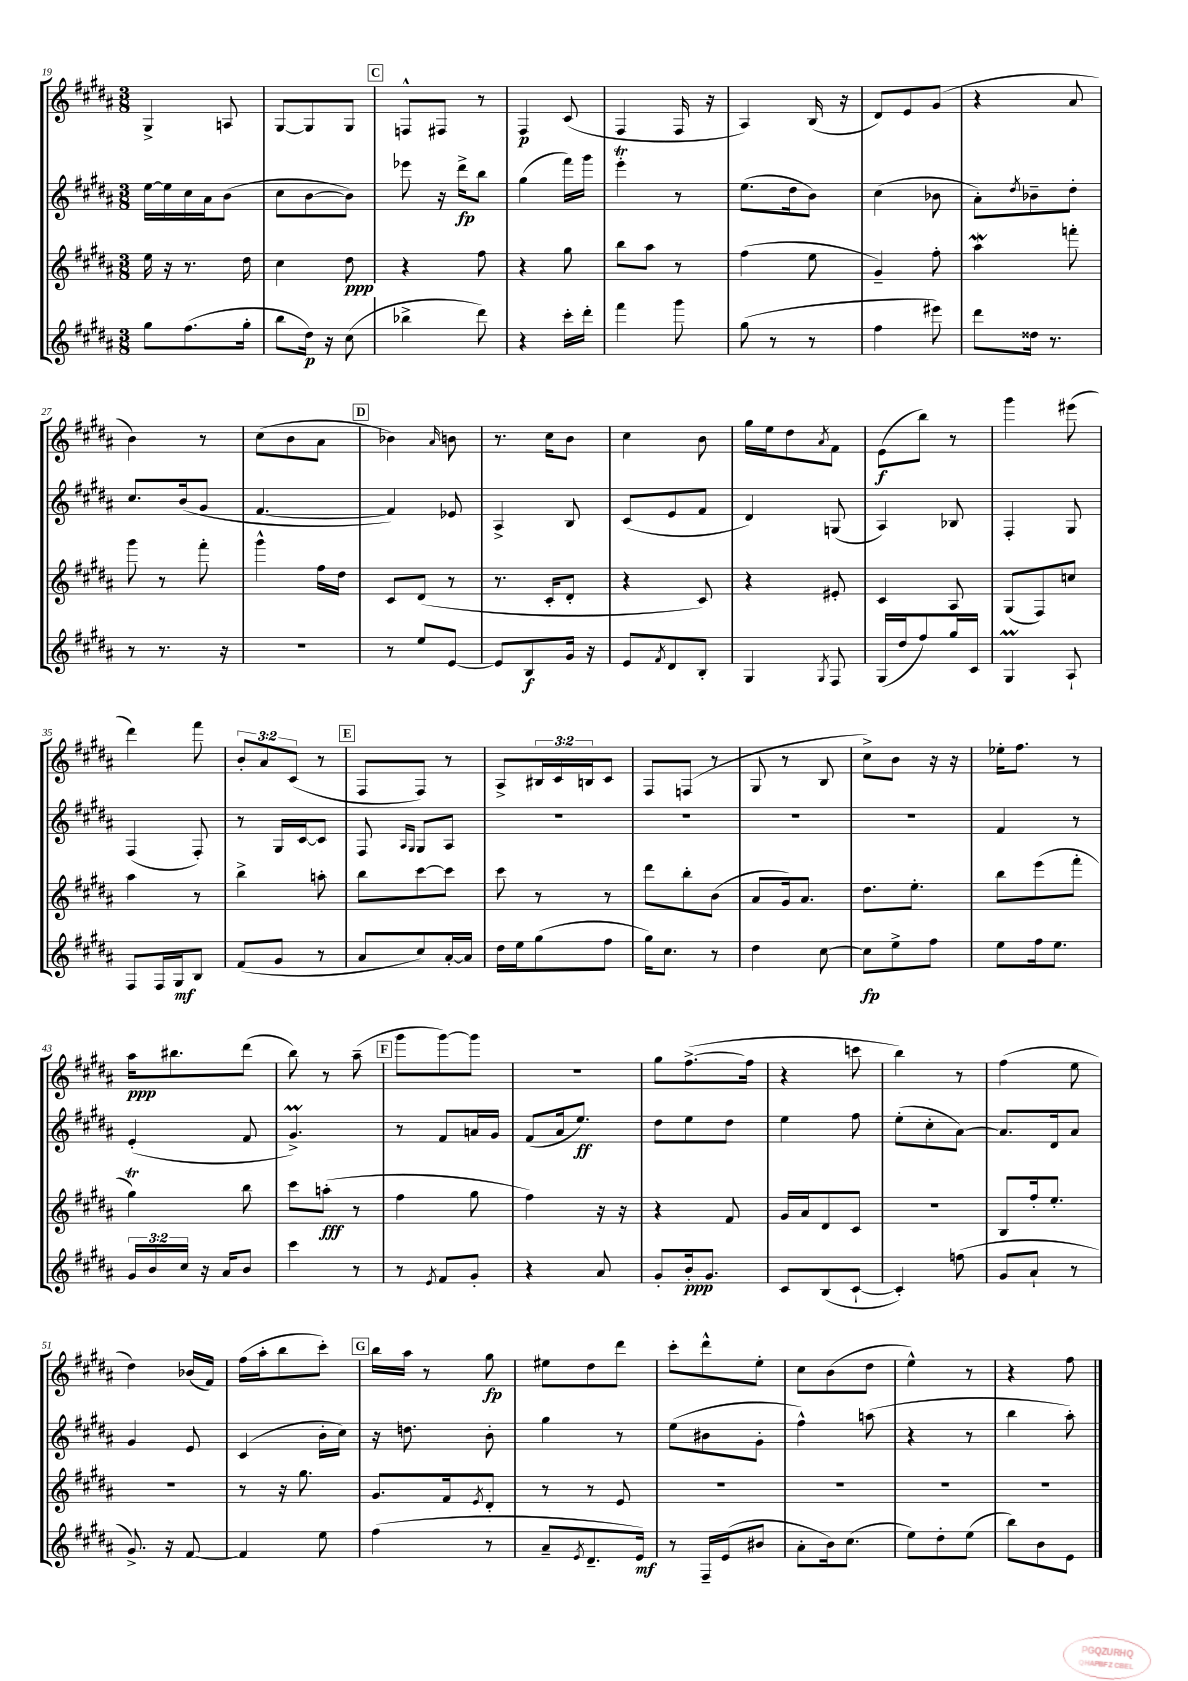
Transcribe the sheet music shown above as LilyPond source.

<<
\new StaffGroup <<
\new Staff = "s0" {
    \clef treble \key b \major \numericTimeSignature \time 3/8 \override Staff.TupletNumber.text = #tuplet-number::calc-fraction-text
    gis4-> a8 |
    gis8~ gis8 gis8 |
    \mark \markup { \box "C" } f8-^ fis8 r8 |
    fis4\p cis'8( |
    fis4 fis16 r16 |
    ais4) b16( r16 |
    dis'8) e'8 gis'8( |
    r4 ais'8 |
    b'4) r8 |
    cis''8( b'8 ais'8 |
    \mark \markup { \box "D" } bes'4) \grace { ais'16 } b'8 |
    r8. cis''16 b'8 |
    cis''4 b'8 |
    gis''16 e''16 dis''8 \acciaccatura { ais'8 } fis'8 |
    e'8\f( b''8) r8 |
    gis'''4 eis'''8( |
    dis'''4) fis'''8 |
    \tuplet 3/2 { b'8-. ais'8 cis'8( } r8 |
    \mark \markup { \box "E" } fis8 fis8) r8 |
    ais8-> \tuplet 3/2 { bis16 cis'16 b16 } cis'8 |
    fis8 f8( r8 |
    gis8 r8 b8 |
    cis''8->) b'8 r16 r16 |
    ees''16-. fis''8. r8 |
    ais''16\ppp bis''8. dis'''8( |
    b''8) r8 ais''8--( |
    \mark \markup { \box "F" } gis'''8 gis'''8~) gis'''8 |
    R4. |
    gis''8 fis''8.~->( fis''16 |
    r4 c'''8 |
    b''4) r8 |
    fis''4( e''8 |
    dis''4) bes'16( fis'16) |
    fis''16( ais''16-. b''8 cis'''8-.) |
    \mark \markup { \box "G" } b''16 ais''16 r8 gis''8\fp |
    eis''8 dis''8 dis'''8 |
    cis'''8-. dis'''8-^ e''8-. |
    cis''8 b'8( dis''8 |
    e''4-^) r8 |
    r4 fis''8 \bar "|." |
}
\new Staff = "s1" {
    \clef treble \key b \major \numericTimeSignature \time 3/8
    e''16~ e''16 cis''16 ais'16 b'8( |
    cis''8 b'8~ b'8) |
    \mark \markup { \box "C" } ees'''8 r16 dis'''16->\fp b''8 |
    gis''4( fis'''16) gis'''16 |
    e'''4-.\trill r8 |
    e''8.( dis''16 b'8) |
    cis''4( bes'8 |
    ais'8-.) \acciaccatura { dis''8 } bes'8-- dis''8-. |
    cis''8. b'16( gis'8 |
    fis'4.~ |
    \mark \markup { \box "D" } fis'4) ees'8 |
    ais4-> b8 |
    cis'8( e'8 fis'8 |
    dis'4) g8( |
    ais4) bes8 |
    fis4-. gis8 |
    fis4( fis8-.) |
    r8 gis16 cis'16~ cis'8 |
    \mark \markup { \box "E" } fis8 \grace { ais16 gis16 } gis8 ais8 |
    R4. |
    R4. |
    R4. |
    R4. |
    fis'4 r8 |
    e'4-.( fis'8 |
    gis'4.->\prall) |
    \mark \markup { \box "F" } r8 fis'8 a'16 gis'16 |
    fis'8( ais'16 e''8.\ff) |
    dis''8 e''8 dis''8 |
    e''4 fis''8 |
    e''8-.( cis''8-. ais'8~) |
    ais'8. dis'16 ais'8 |
    gis'4 e'8 |
    cis'4( b'16-. cis''16) |
    \mark \markup { \box "G" } r16 d''8. b'8-. |
    gis''4 r8 |
    e''8( bis'8 gis'8-. |
    fis''4-^) a''8( |
    r4 r8 |
    b''4 ais''8-.) \bar "|." |
}
\new Staff = "s2" {
    \clef treble \key b \major \numericTimeSignature \time 3/8
    e''16 r16 r8. dis''16 |
    cis''4 dis''8\ppp |
    \mark \markup { \box "C" } r4 fis''8 |
    r4 gis''8 |
    b''8 ais''8 r8 |
    fis''4( e''8 |
    gis'4--) fis''8-. |
    ais''4\mordent f'''8-. |
    gis'''8 r8 fis'''8-. |
    gis'''4-^ fis''16 dis''16 |
    \mark \markup { \box "D" } cis'8 dis'8( r8 |
    r8. cis'16-. dis'8-. |
    r4 cis'8) |
    r4 eis'8-. |
    cis'4 ais8 |
    gis8( fis8) c''8 |
    ais''4 r8 |
    b''4-> a''8-. |
    \mark \markup { \box "E" } b''8 cis'''8~ cis'''8 |
    cis'''8 r8 r8 |
    dis'''8 b''8-. b'8( |
    ais'8 gis'16) ais'8. |
    dis''8. e''8.-. |
    b''8 e'''8( fis'''8-. |
    gis''4\trill) b''8 |
    cis'''8 a''8-.\fff( r8 |
    \mark \markup { \box "F" } fis''4 gis''8 |
    fis''4) r16 r16 |
    r4 fis'8 |
    gis'16 ais'16 dis'8 cis'8 |
    R4. |
    b8 fis''16-. e''8.-. |
    R4. |
    r8 r16 gis''8. |
    \mark \markup { \box "G" } gis'8. fis'16 \acciaccatura { e'8 } dis'8-. |
    r8 r8 e'8 |
    R4. |
    R4. |
    R4. |
    R4. \bar "|." |
}
\new Staff = "s3" {
    \clef treble \key b \major \numericTimeSignature \time 3/8 \override Staff.TupletNumber.text = #tuplet-number::calc-fraction-text
    gis''8 fis''8.( gis''16-. |
    b''8 dis''16\p) r16 cis''8( |
    \mark \markup { \box "C" } bes''4-> dis'''8) |
    r4 cis'''16-. dis'''16-. |
    fis'''4 gis'''8 |
    gis''8( r8 r8 |
    fis''4 eis'''8) |
    dis'''8 disis''16 r8. |
    r8 r8. r16 |
    R4. |
    \mark \markup { \box "D" } r8 e''8 e'8~ |
    e'8 b8\f gis'16 r16 |
    e'8 \acciaccatura { fis'8 } dis'8 b8-. |
    gis4 \acciaccatura { gis8 } fis8 |
    gis16( dis''16 fis''8) gis''16 cis'16 |
    gis4\prall ais8-! |
    fis8 fis16 gis16\mf b8 |
    fis'8( gis'8 r8 |
    \mark \markup { \box "E" } ais'8 cis''8) ais'16~-. ais'16 |
    dis''16 e''16 gis''8( fis''8 |
    gis''16) cis''8. r8 |
    dis''4 cis''8~ |
    cis''8\fp e''8-> fis''8 |
    e''8 fis''16 e''8. |
    \tuplet 3/2 { gis'16 b'16 cis''16 } r16 ais'16 b'8 |
    cis'''4 r8 |
    \mark \markup { \box "F" } r8 \acciaccatura { e'8 } fis'8 gis'8-. |
    r4 ais'8 |
    gis'8-. b'16-.\ppp gis'8. |
    cis'8 b8( cis'8~-! |
    cis'4-.) f''8( |
    gis'8 ais'8-! r8 |
    gis'8.->) r16 fis'8~ |
    fis'4 e''8 |
    \mark \markup { \box "G" } fis''4( r8 |
    ais'8-- \acciaccatura { e'8 } dis'8.-- e'16\mf) |
    r8 fis16-- e'16( bis'8 |
    ais'8-. b'16) cis''8.( |
    e''8) dis''8-. e''8( |
    b''8) b'8 e'8 \bar "|." |
}
>>
>>
\layout { \context { \Score currentBarNumber = #19 } }
